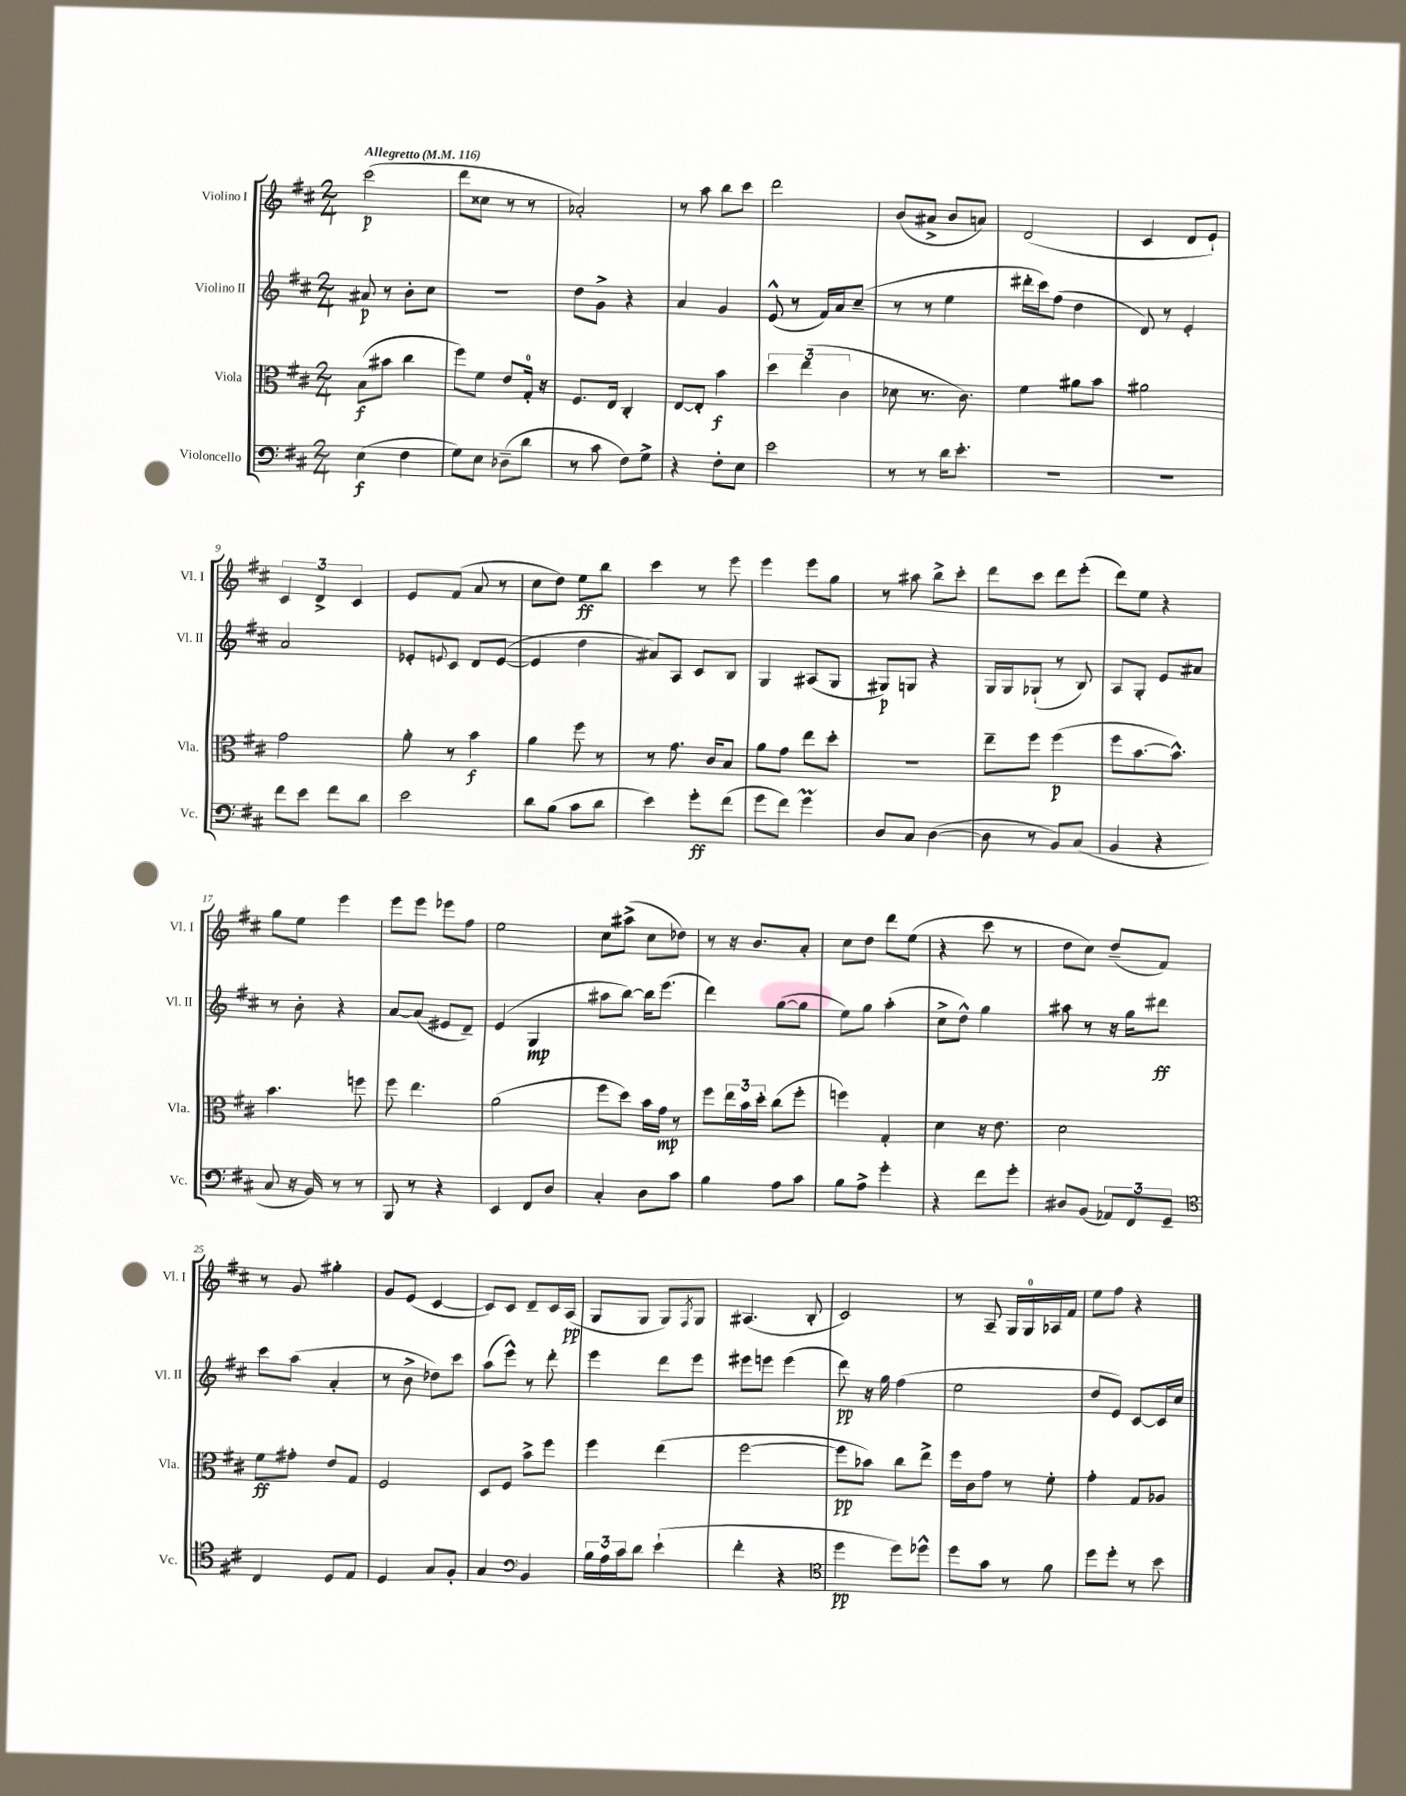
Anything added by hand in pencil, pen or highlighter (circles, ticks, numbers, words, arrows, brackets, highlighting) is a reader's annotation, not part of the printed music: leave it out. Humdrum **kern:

**kern	**kern	**kern	**kern
*staff4	*staff3	*staff2	*staff1
*clefF4	*clefC3	*clefG2	*clefG2
*k[f#c#]	*k[f#c#]	*k[f#c#]	*k[f#c#]
*M2/4	*M2/4	*M2/4	*M2/4
*MM116	*MM116	*MM116	*MM116
(4E	(8B	8a#	(2ccc#
.	8b#	8r	.
4F#	4cc#	8b'	.
.	.	8cc#	.
=	=	=	=
8G)	8ff#)	2r	8ddd
8E	8f#	.	8cc##
(8D-~	8e	.	8r
8d	16G'	.	8r
.	16r	.	.
=	=	=	=
8r	8.F#	8dd	2a-')
8c#	.	8g^	.
.	16E	.	.
8F#)	4C#'	4r	.
8G^	.	.	.
=	=	=	=
4r	[8E	4a	8r
.	8E']	.	8aa
8F#'	4b	4g	8bb
8E	.	.	8ccc#
=	=	=	=
2e	6dd	(8e^^	2ddd
.	.	8r	.
.	(6ee	.	.
.	.	16f#)	.
.	.	16a	.
.	6c#	.	.
.	.	(8cc#~	.
=	=	=	=
8r	8d-	8r	(8b
8r	8.r	8r	8a#^
16d	.	4ee	8b
8.e'	8.c#)	.	.
.	.	.	8a)
=	=	=	=
2r	4f#	16ddd#'	(2d
.	.	16ccc#)	.
.	.	(8ff#	.
.	8a#	4dd	.
.	8b	.	.
=	=	=	=
2r	2a#	8d)	4c#
.	.	8r	.
.	.	4e'	8d
.	.	.	8e`)
=	=	=	=
8f#	2g	2a	6c#
8e	.	.	.
.	.	.	6d^
8f#	.	.	.
.	.	.	6c#
8d	.	.	.
=	=	=	=
2e	8a'	8e-'	8e
.	.	8qqe	.
.	8r	8c#	(8f#
.	4b	8d	8a
.	.	([8e	8r
=	=	=	=
8d	4a	4e]	8cc#
(8B	.	.	8dd)
8c#	8ff#	4dd	8ee
8d	8r	.	8bb
=	=	=	=
4e)	8r	8a#)	4ccc#
.	8.g	8A	.
8g'	.	8c#	8r
.	16c#	.	.
(8f#	8B	8B	8eee
=	=	=	=
8g	8a	4G	4eee
8f#)	8g	.	.
4g	8ee	(8A#	8eee
.	8dd'	8G	8gg
=	=	=	=
8D	2r	8G#)	8r
8C#	.	8G	8aa#
([4D	.	4r	8bb^
.	.	.	8ccc#'
=	=	=	=
8D]	8ee~	16G	8ddd
.	.	16G	.
8r	8ff#	(8G-`	8ccc#
8BB)	(4ff#	8r	8ddd
(8C#	.	8B)	(8eee'
=	=	=	=
4BB	8ff#	8A	8ddd)
.	[8.b	8G'	8ee
4r	.	8e	4r
.	8.b^^])	.	.
.	.	8a#	.
=	=	=	=
8C#	4.b	8r	8gg
16r	.	8b'	8ee
16BB)	.	.	.
8r	.	4r	4eee
8r	8ff	.	.
=	=	=	=
8BBB	8ff#	[8a	8eee
8r	4.ee	(8a]	8eee
4r	.	8e#	8eee-
.	.	8d~)	8ff#
=	=	=	=
4EE	(2a	(4e	2ee
8FF#	.	4G	.
8D	.	.	.
=	=	=	=
4C#'	8ff#	8aa#	8cc#
.	8dd)	[8bb)	(8aa#^
8D	16b	16bb]	8cc#
.	16g	(8.eee	.
8c#	8r	.	8dd-)
=	=	=	=
4B	8ff#	4ddd)	8r
.	24ee	.	16r
.	24b	.	.
.	.	.	8.b
.	24dd'	.	.
8A	(8cc#	([8gg	.
8c#	8ff#'	8gg]	8a'
=	=	=	=
8B	4ff)	8ee)	8cc#
8A^	.	8gg	8dd
4g'	4G'	(4aa'	8ddd
.	.	.	(8ee
=	=	=	=
4r	4d	8cc#^	4r
.	.	8dd^^)	.
8f#	16r	4gg	8ccc#
.	8.e	.	.
8g'	.	.	8r
=	=	=	=
8D#	2d	8aa#	8dd
(8BB	.	8r	8cc#)
12AA-)	.	16r	(8dd~
.	.	16gg	.
12FF#	.	.	.
.	.	8ddd#	8f#)
12GG~	.	.	.
=	=	=	=
*clefC4	*	*	*
4C#	8f#	8ccc#	8r
.	8g#'	(8aa	8g
8D	8e	4a'	4gg#'
8E	8G	.	.
=	=	=	=
4D	2F#	8r	8g
.	.	8b^	(8e
8G	.	8dd-)	[4c#
8F#'	.	8ccc#	.
=	=	=	=
4G	8D	(8aa	8c#])
.	8F#	8eee^^)	8c#
*clefF4	*	*	*
4BB	8b^	8r	8d~
.	8ff#	8ddd'	16c#
.	.	.	(16A
=	=	=	=
24B	4ff#	4eee	8G
24A	.	.	.
24c#	.	.	.
8d	.	.	8G
(4e`	(4ee	8ddd	8G)
.	.	.	8qF#
.	.	8eee	8G
=	=	=	=
4f#'	[2ff#	8eee#	(4.A#
.	.	8eee	.
4r	.	(4eee	.
.	.	.	8B'
=	=	=	=
*clefC4	*	*	*
4dd	8ff#]	8ddd)	2c#)
.	8b-)	16r	.
.	.	16gg	.
8dd)	8cc#	(4ff#	.
8dd-^^	8ee^	.	.
=	=	=	=
8dd	16ff#	2ee	8r
.	16c#	.	.
8g	8g	.	8A~
8r	8r	.	16G
.	.	.	16G
8f#	8f#'	.	16A-
.	.	.	16f#
=	=	=	=
8dd	4g'	8dd	8ee
8dd'	.	8e)	8ff#
8r	8G	[8c#	4r
8b	8A-	16c#]	.
.	.	16cc#	.
==	==	==	==
*-	*-	*-	*-
